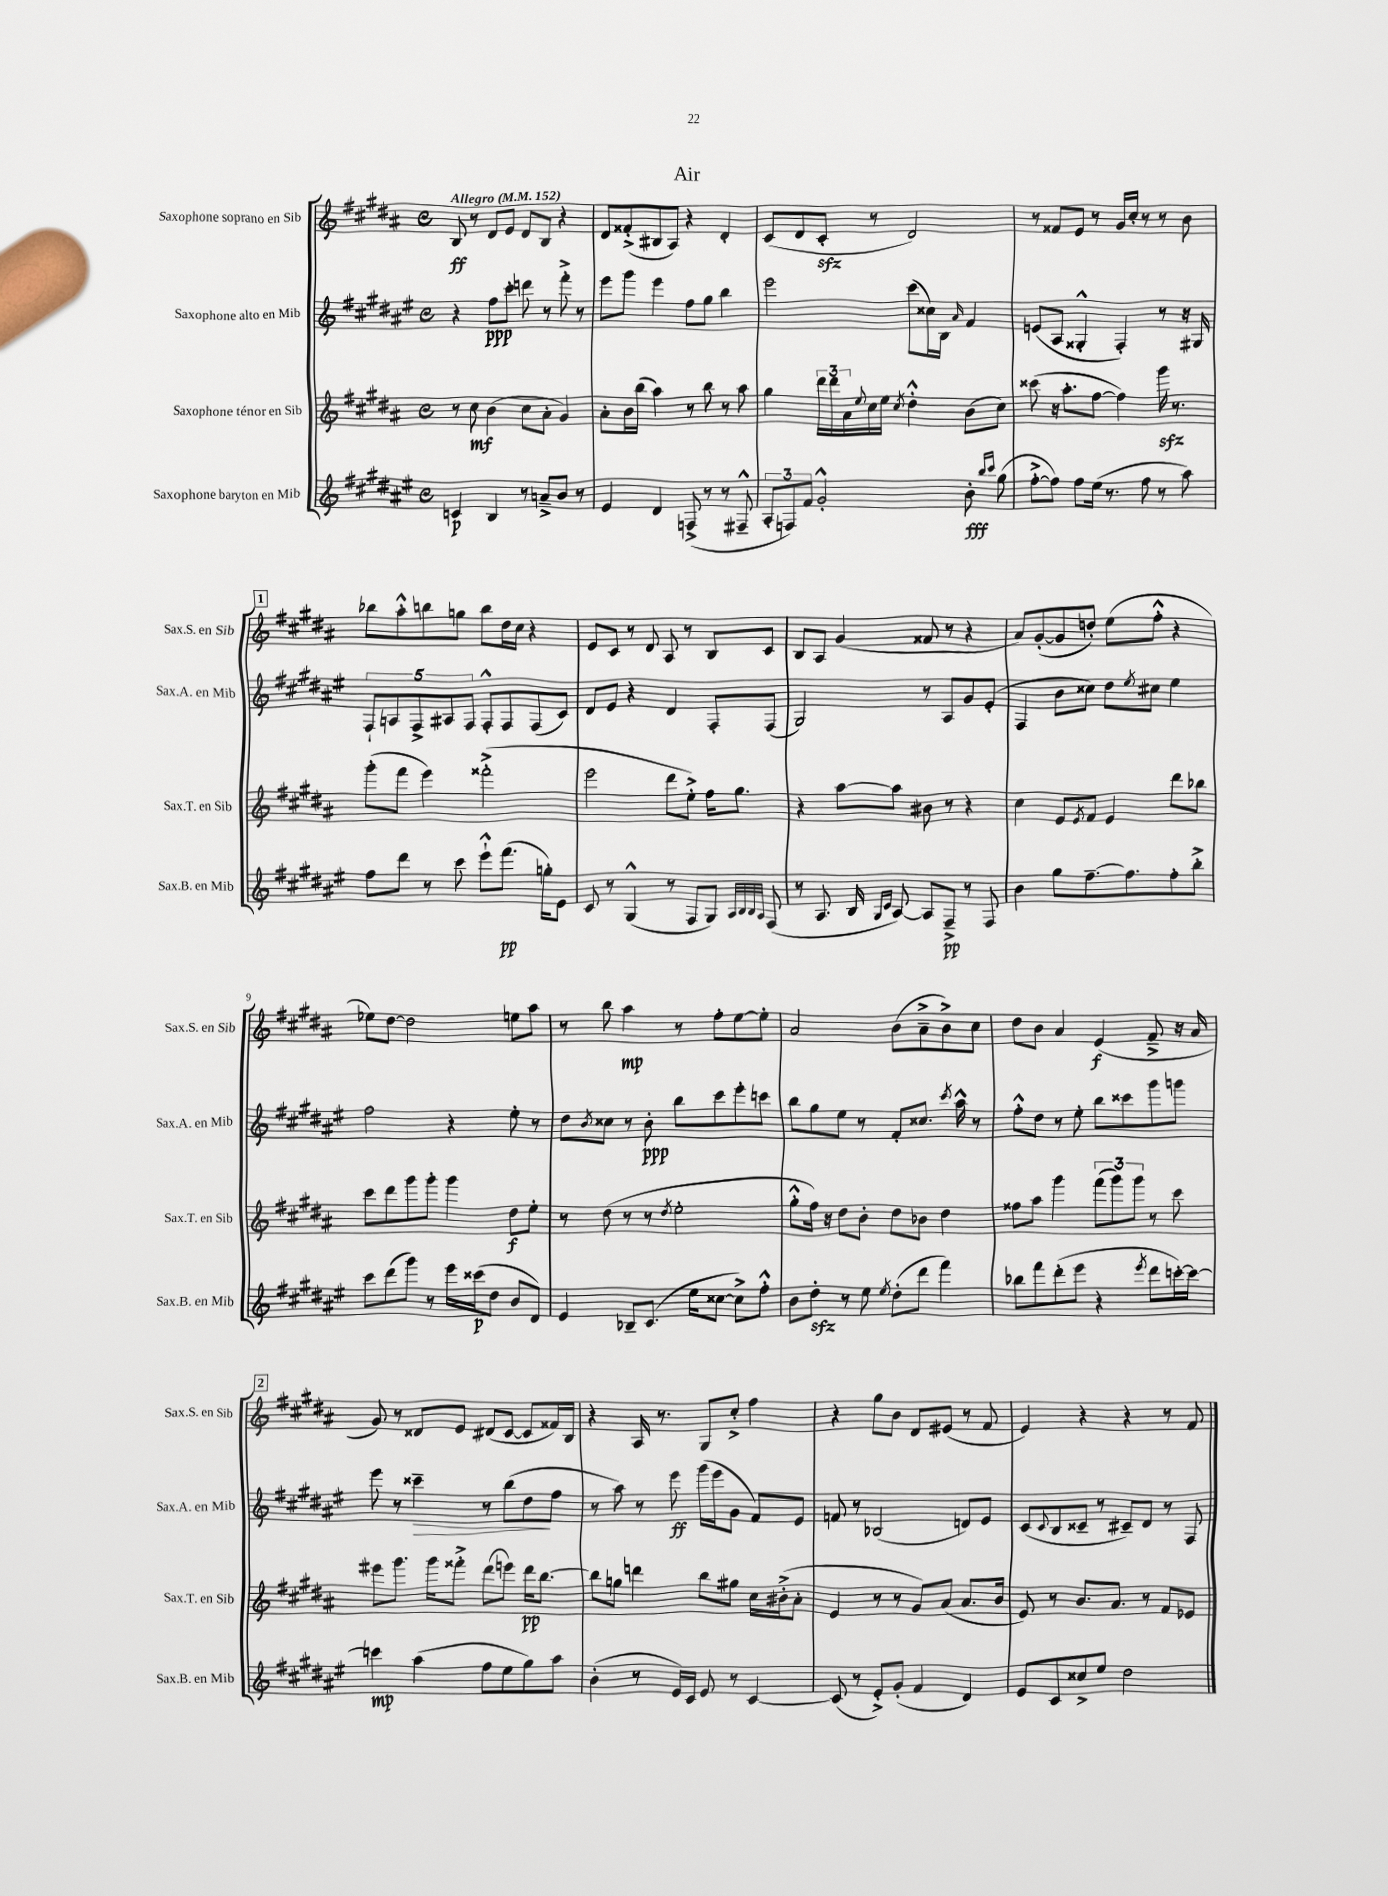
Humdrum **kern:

**kern	**kern	**kern	**kern
*staff4	*staff3	*staff2	*staff1
*clefG2	*clefG2	*clefG2	*clefG2
*k[f#c#g#d#a#e#]	*k[f#c#g#d#a#]	*k[f#c#g#d#a#e#]	*k[f#c#g#d#a#]
*M4/4	*M4/4	*M4/4	*M4/4
*met(c)	*met(c)	*met(c)	*met(c)
*MM152	*MM152	*MM152	*MM152
4c/	8r	4r	8B/
.	8cc#\	.	8r
4B/	(4b\	8ff#\L	8d#/L
.	.	8ccc#'\J	8e/J
8r	8cc#\L	8ddd\	8d#/L
8a~^/L	8a#'\J	8r	8B/J
8b/J	4g#/)	8fff#'^\	4r
8r	.	8r	.
=	=	=	=
4e#/	8a#'\L	8eee#\L	8d#/L
.	16b\L	8ggg#\J	(8f##'^/
.	(16bb\JJ	.	.
4d#/	4aa#\)	4eee#\	8B#/
.	.	.	8A#/J)
(8F^/	8r	8ff#\L	4r
8r	8bb\	8gg#\J	.
8r	8r	4bb\	4d#'/
8F#~^^/	8aa#\	.	.
=	=	=	=
12A#'/L	4gg#\	2eee#\	(8c#/L
12F/)	.	.	.
.	.	.	8d#/
12f#/J	.	.	.
2g#'^^/	24ddd#\LL	.	8c#'/J
.	24ddd#\	.	.
.	24a#\	.	.
.	8qqee/	.	.
.	16cc#\	.	8r
.	16ee\JJ	.	.
.	8qcc#/	.	.
.	4dd#'^^\	(8ccc#\L	2d#/)
.	.	16cc##\L)	.
.	.	16B\JJ	.
.	.	16qqa#/	.
8b'\	(8b\L	4f#/	.
16qqbb/LL	.	.	.
16qqccc#/JJ	.	.	.
(8gg#\	8cc#\J)	.	.
=	=	=	=
[8ff#'^\L	(8ccc##\	(8e/L	8r
8ff#\]J)	16r	8A#/J	8f##/L
.	8.aa#'\L	.	.
8ff#\L	.	4G##'^^/	8e/J
(16ee#\Jk	[8ff#\J	.	8r
8.r	.	.	.
.	4ff#\])	4F#'/)	16g#/LL
.	.	.	16cc#'/JJ
8ff#\	.	.	8r
8r	16ggg#\	8r	8r
.	8.r	.	.
8aa#\)	.	16r	8b\
.	.	16G#/	.
=	=	=	=
8ff#\L	(8ggg#'\L	10F#`/L	8bb-\L
.	.	10A/	.
8ddd#\J	8fff#\J	.	8aa#'^^\
.	.	10F#^/	.
8r	4eee\)	.	8bb\
.	.	10A#/	.
8ccc#\	.	.	8gg\J
.	.	10F#/J	.
8eee#`^^\L	(2fff##'^\	8F#'^^/L	8bb\L
(8.fff#\J	.	8F#/	16dd#\L
.	.	.	16cc#\JJ
.	.	(8F#/	4r
16gg'\LK)	.	.	.
8e#\J	.	8c#/J)	.
=	=	=	=
8c#/	2eee\	8d#/L	8e/L
8r	.	8e#/J	8c#/J
(4G#^^/	.	4r	8r
.	.	.	8d#/
8r	8ddd#\L	4d#/	8A#/
8F#/L	8ee'^\J)	.	8r
8G#/J)	16ff#\LK	8F#'/L	8B/L
.	8.gg#\J	.	.
32qqA#/LLL	.	.	.
32qqB/	.	.	.
32qqB/	.	.	.
32qqA#/JJJ	.	.	.
(8F#/	.	(8F#/J	8c#/J
=	=	=	=
8r	4r	2G#/)	8B/L
8.A#/	.	.	8A#/J
.	[8aa#\L	.	(4g#/
16B/	.	.	.
16qqG#/LL	.	.	.
16qqc#/JJ	.	.	.
[8A#/)	8aa#\]J	.	.
8A#/]L	8b#\	8r	8f##/
8F#~^/J	8r	8A#/L	8r
8r	4r	8g#/	4r
8F#/	.	(8e#'/J	.
=	=	=	=
4b\	4cc#\	4F#/	8a#/L)
.	.	.	([8g#'/
8gg#\L	8e/L	8b\L	8g#/]
.	8qe/	.	.
[8.ff#~\	8f#/J	8cc##\J)	8dd'/J)
.	4e/	8dd#\L	(8ee\L
8.ff#\]	.	.	.
.	.	8qee#/	.
.	.	8cc#\J	8ff#'^^\J
8ff#'\	8ddd#\L	4ee#\	4r
8bb'^\J	8bb-\J	.	.
=	=	=	=
8ccc#\L	8ccc#\L	2ff#\	8ee-\L)
(8ddd#\	8ddd#\	.	[8dd#\J
8ggg#\J)	8ggg#\	.	2dd#\]
8r	8ggg#'\J	.	.
16eee#\LL	4ggg#\	4r	.
(16ccc##\J	.	.	.
8dd#\J	.	.	.
8b/L	8dd#\L	8ee#'\	8ee\L
8d#/J)	8ee'\J	8r	8aa#\J
=	=	=	=
4e#/	8r	8dd#\L	8r
.	.	8qb/	.
.	(8dd#\	8cc##\J	8bb\
8B-~/L	8r	8r	4aa#\
(8.c#/J	8r	8b'\	.
.	8qdd#/	.	.
.	2ee'\	8bb\L	8r
16ee#\LK	.	.	.
[8cc##\J	.	8ccc#\	8ff#'\L
8cc##^\]L)	.	8eee#'\	[8ee\
8ff#'^^\J	.	8ccc\J	8ee'\]J
=	=	=	=
8b\L	8gg#'^^\L	8bb\L	2a#/
8dd#'\J	16ff#\Jk)	8gg#\	.
.	16r	.	.
8r	8dd#\L	8ee#\J	.
8ee#\	8b'\J	8r	.
8qee#/	.	.	.
(8dd#'\L	8dd#\L	8f#'/L	(8b\L
8ddd#\J	8b-\J	8.cc##/J	8a#~^\
4fff#\)	4dd#\	.	8b^\)
.	.	8qccc#/	.
.	.	16aa#^^\	.
.	.	8r	8cc#\J
=	=	=	=
8bb-\L	8ff##\L	8ff#'^^\L	8dd#\L
8fff#\	8aa#\J	8dd#\J	8b\J
(8ddd#'\	4ggg#\	8r	4a#/
8eee#\J	.	8ee#'\	.
4r	(12fff#\L	8bb\L	(4e/
.	12ggg#\)	.	.
.	.	8ccc##\	.
.	12ggg#\J	.	.
8qeee#/	.	.	.
8ddd#\L	8r	8ggg#\	8f#~^/
[16ccc'\L)	8ccc#\	8ggg\J	16r
16ccc\_JJ	.	.	16a#/
=	=	=	=
4ccc\]	8eee#\L	8eee#\	8g#/)
.	8.ggg#\J	8r	8r
(4aa#\	.	4ccc##~\	8d##/L
.	16ggg#\LK	.	.
.	8fff##'^\J	.	8e/J
8ff#\L	(8ddd#\L	8r	(8d#/L
8ee#\	8eee\J)	(8bb\L	[8c#/J
8gg#\)	16ddd#\LK	8dd#\	8c#/]L
.	[8.bb\J	.	.
8aa#\J	.	8ff#\J	16f##/L)
.	.	.	16B/JJ
=	=	=	=
(4b'\	8bb\]L	8r	4r
.	8gg\J	8aa#\)	.
8r	4ddd\	8r	16A#/
.	.	.	8.r
16e#/LL)	.	8eee#\	.
16c#/JJ	.	.	.
8e#/	8bb\L	(16ggg#\LL	8G#/L
.	.	16eee#\J	.
8r	8gg#\J	8g#\J	8cc#'^/J
[4c#/	16cc#\LL	8f#/L)	4ff#\
.	(16b#'^\J	.	.
.	8a#'\J	8e#/J	.
=	=	=	=
(8c#/]	4e/	8f/	4r
8r	.	8r	.
8e#'^/L)	8r	(2B-/	8gg#\L
(8g#'/J	8r	.	8b\J
4f#/	8g#/L)	.	8d#/L
.	(8a#/J	.	(8e#/J
4d#/)	8.a#/L	8d/L)	8r
.	.	8e#/J	8f#/
.	16b/Jk	.	.
=	=	=	=
8e#/L	8e/)	(8c#/L	4e/)
.	.	8qqc#/	.
8c#/	8r	8B/	.
8cc##^/	8.b/L	8c##~/J	4r
8ee#/J	.	8r	.
.	8.a#/J	.	.
2dd#\	.	8c#~/L)	4r
.	8r	8d#/J	.
.	8f#/L	8r	8r
.	8e-/J	8F#/	8f#/
==	==	==	==
*-	*-	*-	*-
